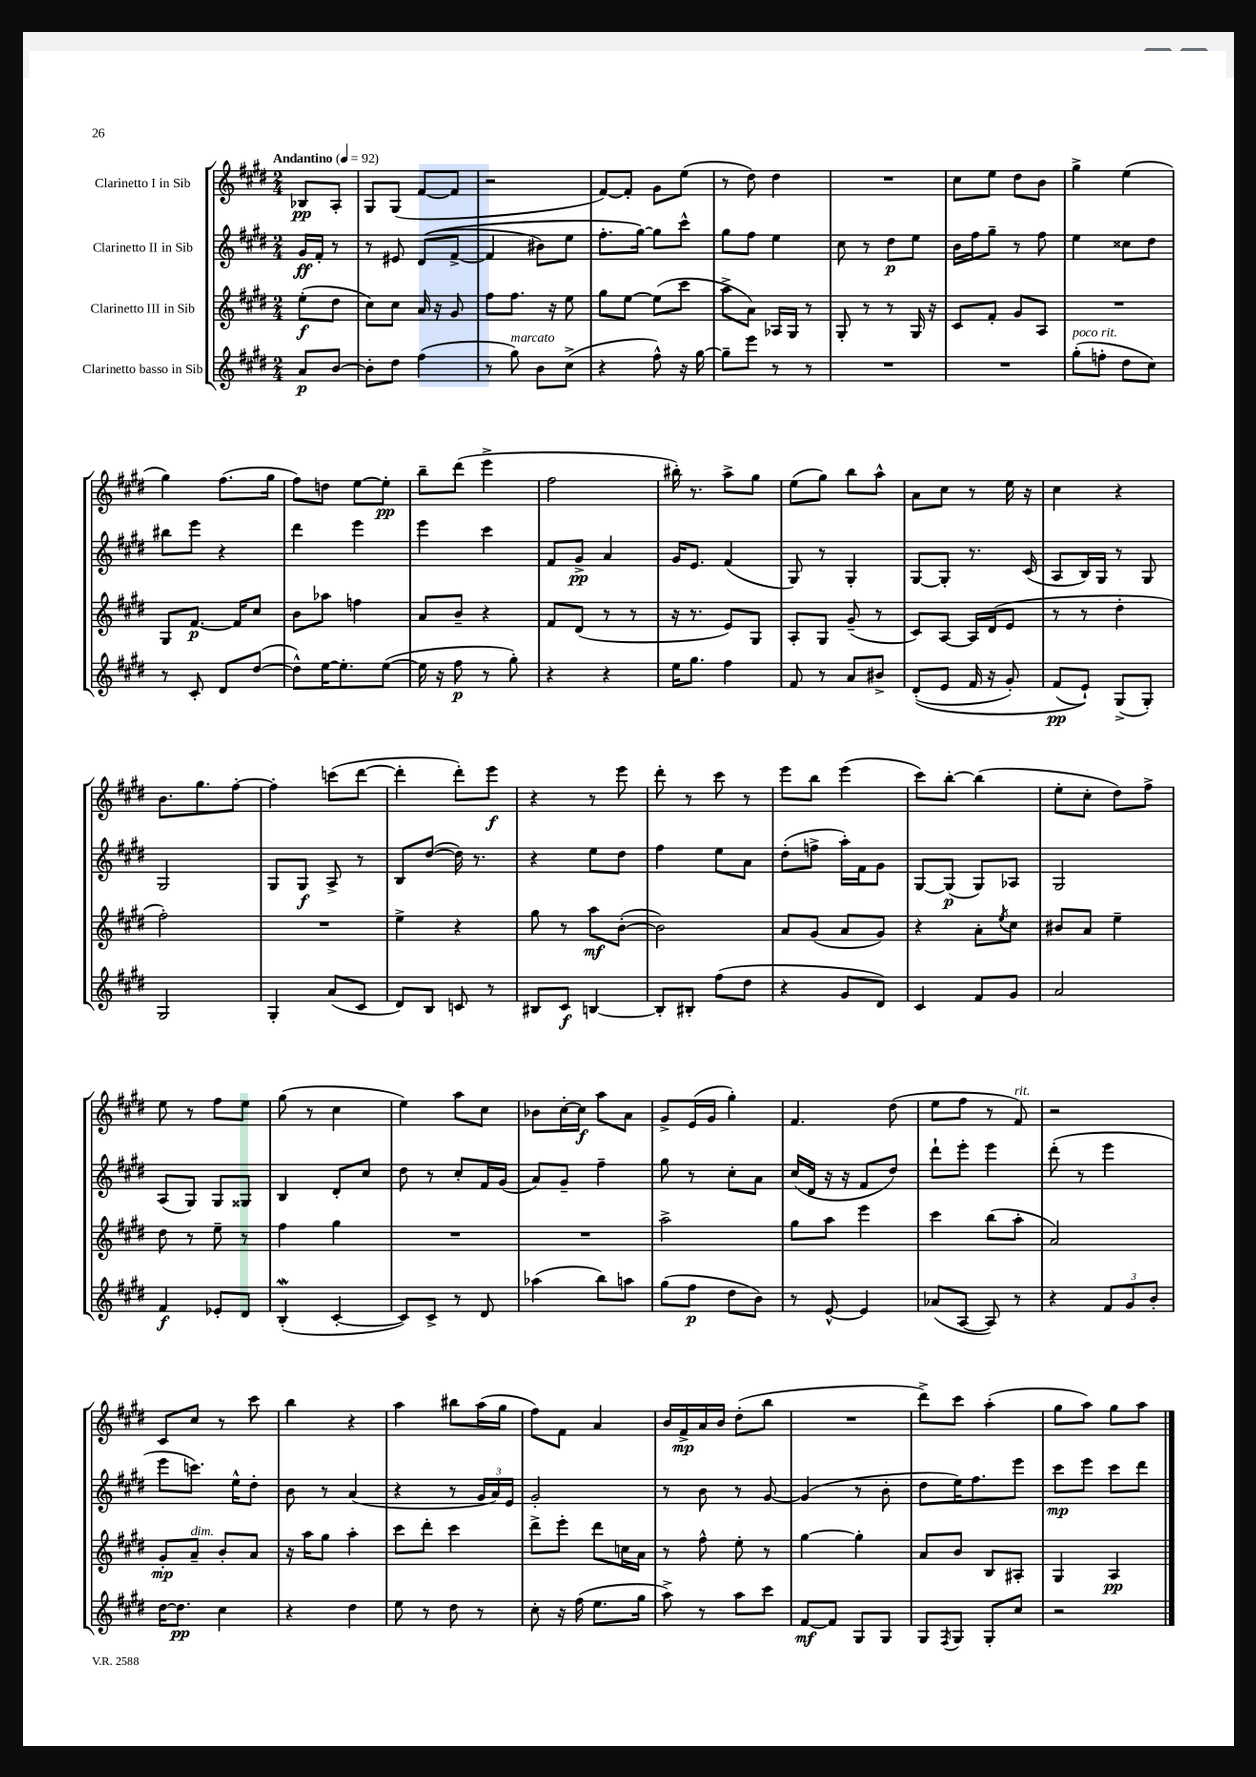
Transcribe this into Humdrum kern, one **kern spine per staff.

**kern	**kern	**kern	**kern
*staff4	*staff3	*staff2	*staff1
*clefG2	*clefG2	*clefG2	*clefG2
*k[f#c#g#d#]	*k[f#c#g#d#]	*k[f#c#g#d#]	*k[f#c#g#d#]
*M2/4	*M2/4	*M2/4	*M2/4
*MM92	*MM92	*MM92	*MM92
8a/L	(8ee'\L	16g#/LL	8B-/L
.	.	16f#'/JJ	.
[8b/J	8dd#\J	8r	8A'/J
=	=	=	=
8b'\]L	8cc#\L)	8r	8G#/L
8dd#\J	8cc#\J	8e#/	(8G#/J
(4ff#\	16a/	&((8d#/L	[8f#/L
.	16r	.	.
.	8g#/	[8f#^/J	8f#/]J
=	=	=	=
8r	8ff#\L	4f#/]	2r
8gg#\)	8.ff#\J	.	.
8b\L	.	8b#\L)	.
.	16r	.	.
(8cc#^\J	8ee\	8ee\J	.
=	=	=	=
4r	8gg#\L	8.ff#'\L	[8f#/L)
.	[8ee\J	.	8f#'/]J
.	.	[16gg#\Jk&)	.
8ff#^^\)	(8ee\]L	8gg#\]L	8g#\L
16r	8ccc#\J	8ccc#^^\J	(8ee\J
[16gg#\	.	.	.
=	=	=	=
8gg#~\]L	8aa^\L	8gg#\L	8r
8eee\J	8a\J)	8ff#\J	8dd#\)
8r	16A-/LL	4ee\	4dd#\
.	16G#/JJ	.	.
8r	8r	.	.
=	=	=	=
2r	8G#'/	8cc#\	2r
.	8r	8r	.
.	8r	8dd#\L	.
.	16G#/	8ee\J	.
.	16r	.	.
=	=	=	=
2r	8c#/L	16b\LL	8cc#\L
.	.	16ff#\J	.
.	8f#'/J	8gg#~\J	8ee\J
.	8g#/L	8r	8dd#\L
.	8A/J	8ff#\	8b\J
=	=	=	=
(8gg#'\L	2r	4ee\	4gg#^\
8ff'\J	.	.	.
8dd#\L	.	8cc##\L	(4ee\
8cc#\J)	.	8dd#\J	.
=	=	=	=
8r	8G#/L	8bb#\L	4gg#\)
8c#'/	[8.f#/J	8eee\J	.
8d#/L	.	4r	(8.ff#\L
.	16f#/]LK	.	.
([8dd#/J	8cc#/J	.	.
.	.	.	16gg#\Jk
=	=	=	=
8dd#^^\]L)	8b\L	4ddd#\	8ff#\L)
[16ee\K	8aa-\J	.	8dd\J
8.ee'\]	.	.	.
.	4ff\	4eee\	[8ee\L
([8ee\J	.	.	8ee'\]J
=	=	=	=
16ee\]	8a/L	4eee\	8bb~\L
16r	.	.	.
8ff#\	8b~/J	.	(8ddd#\J
8r	4r	4ccc#\	4eee^\
8gg#'\)	.	.	.
=	=	=	=
4r	8f#/L	8f#/L	2ff#\
.	(8d#/J	8g#^/J	.
4r	8r	4a/	.
.	8r	.	.
=	=	=	=
16ee\LK	16r	16g#/LK	16bb#'\)
8.gg#\J	8.r	8.e/J	8.r
4ff#\	8e/L)	(4f#/	8aa^\L
.	8G#/J	.	8gg#\J
=	=	=	=
8f#/	8A'/L	8G#/)	(8ee\L
8r	8G#/J	8r	8gg#\J)
8a/L	(8g#~/	4G#'/	8bb\L
8b#^/J	8r	.	8aa^^\J
=	=	=	=
&((8d#'/L	8c#/L)	[8G#/L	8a\L
8e/J	[8A/J	8G#'/]J	8cc#\J
16f#/	16A/]LL	8.r	8r
16r	(16d#/J	.	.
8g#'/)	8e/J	.	16ee\
.	.	(16c#/	16r
=	=	=	=
(8f#/L	8r	8A/L	4cc#\
8e`/J)&)	8r	16B/L)	.
.	.	16G#/JJ	.
(8G#^/L	4dd#'\	8r	4r
8G#'/J)	.	8G#/	.
=	=	=	=
2G#/	2ff#'\)	2G#/	8.b\L
.	.	.	8.gg#\
.	.	.	[8ff#'\J
=	=	=	=
4G#'/	2r	8G#/L	4ff#'\]
.	.	8G#/J	.
(8a/L	.	8A^/	(8ccc\L
8c#/J	.	8r	[8ddd#\J
=	=	=	=
8d#/L)	4ee^\	8B/L	4ddd#'\]
8B/J	.	([8dd#/J	.
8c/	4r	16dd#\])	8ddd#'\L)
.	.	8.r	.
8r	.	.	8eee\J
=	=	=	=
8B#/L	8gg#\	4r	4r
8c#/J	8r	.	.
[4B/	8aa\L	8ee\L	8r
.	([8b'\J	8dd#\J	8eee\
=	=	=	=
8B'/]L	2b\])	4ff#\	8ddd#'\
8B#'/J	.	.	8r
(8ff#\L	.	8ee\L	8ccc#\
8dd#\J	.	8a\J	8r
=	=	=	=
4r	8a/L	(8dd#'\L	8eee\L
.	(8g#/J	8ff^\J	8bb\J
8g#/L	8a/L	16aa'\LL)	(4eee\
.	.	16f#\J	.
8d#/J)	8g#/J)	8g#\J	.
=	=	=	=
4c#/	4r	[8G#/L	8ccc#\L)
.	.	(8G#/]J	[8bb'\J
8f#/L	8a'\L	8G#/L)	(4bb\]
.	8qee/	.	.
8g#/J	8cc#\J	8A-/J	.
=	=	=	=
2a/	8b#/L	2G#/	8ee'\L
.	8a/J	.	8cc#'\J
.	4ee~\	.	8dd#\L)
.	.	.	8ff#^\J
=	=	=	=
4f#/	8dd#\	(8A/L	8ee\
.	8r	8G#/J)	8r
8e-'/L	8ee~\	8G#/L	8ff#\L
8d#/J	8r	8G##/J	8ee\J
=	=	=	=
(4B'/	4ff#\	4B/	(8gg#\
.	.	.	8r
[4c#'/	4gg#\	8d#'/L	4cc#\
.	.	8cc#/J	.
=	=	=	=
8c#/]L)	2r	8dd#\	4ee\)
8c#^/J	.	8r	.
8r	.	8cc#'/L	8aa\L
8d#/	.	16f#/L	8cc#\J
.	.	(16g#/JJ	.
=	=	=	=
(4aa-\	2r	8a/L)	8b-\L
.	.	8g#~/J	[16cc#'\L
.	.	.	16cc#\]JJ
8bb\L)	.	4ff#~\	8aa\L
8aa\J	.	.	8a\J
=	=	=	=
(8gg#\L	2aa^\	8gg#\	8g#^/L
8ff#\J	.	8r	(16e/L
.	.	.	16g#/JJ
8dd#\L	.	8cc#'\L	4gg#'\)
8b\J)	.	8a\J	.
=	=	=	=
8r	8gg#\L	(16cc#/LL	4.f#/
.	.	16d#/JJ	.
[8e^^/	8aa\J	16r	.
.	.	16r	.
4e/]	4eee\	8f#/L	.
.	.	8dd#/J)	(8dd#\
=	=	=	=
(8a-/L	4ccc#\	8ddd#`\L	8ee\L
[8A/J	.	8eee'\J	8ff#\J
8A/])	(8bb\L	4eee\	8r
8r	8aa'\J	.	8f#/)
=	=	=	=
4r	2a/)	(8ddd#'\	2r
.	.	8r	.
12f#/L	.	4eee\	.
12g#/	.	.	.
12b'/J	.	.	.
=	=	=	=
[16dd#\LK	8g#'/L	8eee\L	8c#/L
8.dd#\]J	.	.	.
.	8a~/J	8.ccc\J)	8cc#/J
4cc#\	8b'/L	.	8r
.	.	16ee^^\LK	.
.	8a/J	8dd#'\J	8ccc#\
=	=	=	=
4r	16r	8b\	4bb\
.	16aa\LK	.	.
.	8gg#\J	8r	.
4dd#\	4aa'\	(4a/	4r
=	=	=	=
8ee\	8ccc#\L	4r	4aa\
8r	8ddd#'\J	.	.
8dd#\	4ccc#\	8r	8bb#\L
8r	.	24g#/LL	(16aa\L
.	.	24a/)	.
.	.	.	16gg#\JJ
.	.	24e/JJ	.
=	=	=	=
8cc#'\	8ddd#^\L	2g#'/	8ff#\L)
16r	8eee'\J	.	8f#\J
(16ff#\	.	.	.
8.ee\L	8ddd#\L	.	4a/
.	16cc\L	.	.
16gg#\Jk	16a\JJ	.	.
=	=	=	=
8aa^\)	8r	8r	16b/LL
.	.	.	16f#^/
8r	8ff#^^\	8b\	16a/
.	.	.	16b/JJ
8aa\L	8ee'\	8r	(8dd#'\L
8ccc#\J	8r	[8g#/	8bb\J
=	=	=	=
[8f#/L	[4gg#\	(4g#/]	2r
8f#/]J	.	.	.
8G#/L	4gg#'\]	8r	.
8G#/J	.	8b'\	.
=	=	=	=
8G#/L	8a/L	8dd#\L	8ddd#^\L)
8qF#/	.	.	.
8G#/J	8b/J	16ee\K)	8ccc#\J
.	.	8.ff#\	.
8G#'/L	8B/L	.	(4aa'\
8cc#/J	8A#'/J	8eee\J	.
=	=	=	=
2r	4G#/	8ccc#\L	8gg#\L
.	.	8eee\J	8aa\J)
.	4A/	8ccc#\L	8gg#\L
.	.	8ddd#\J	8aa\J
==	==	==	==
*-	*-	*-	*-
